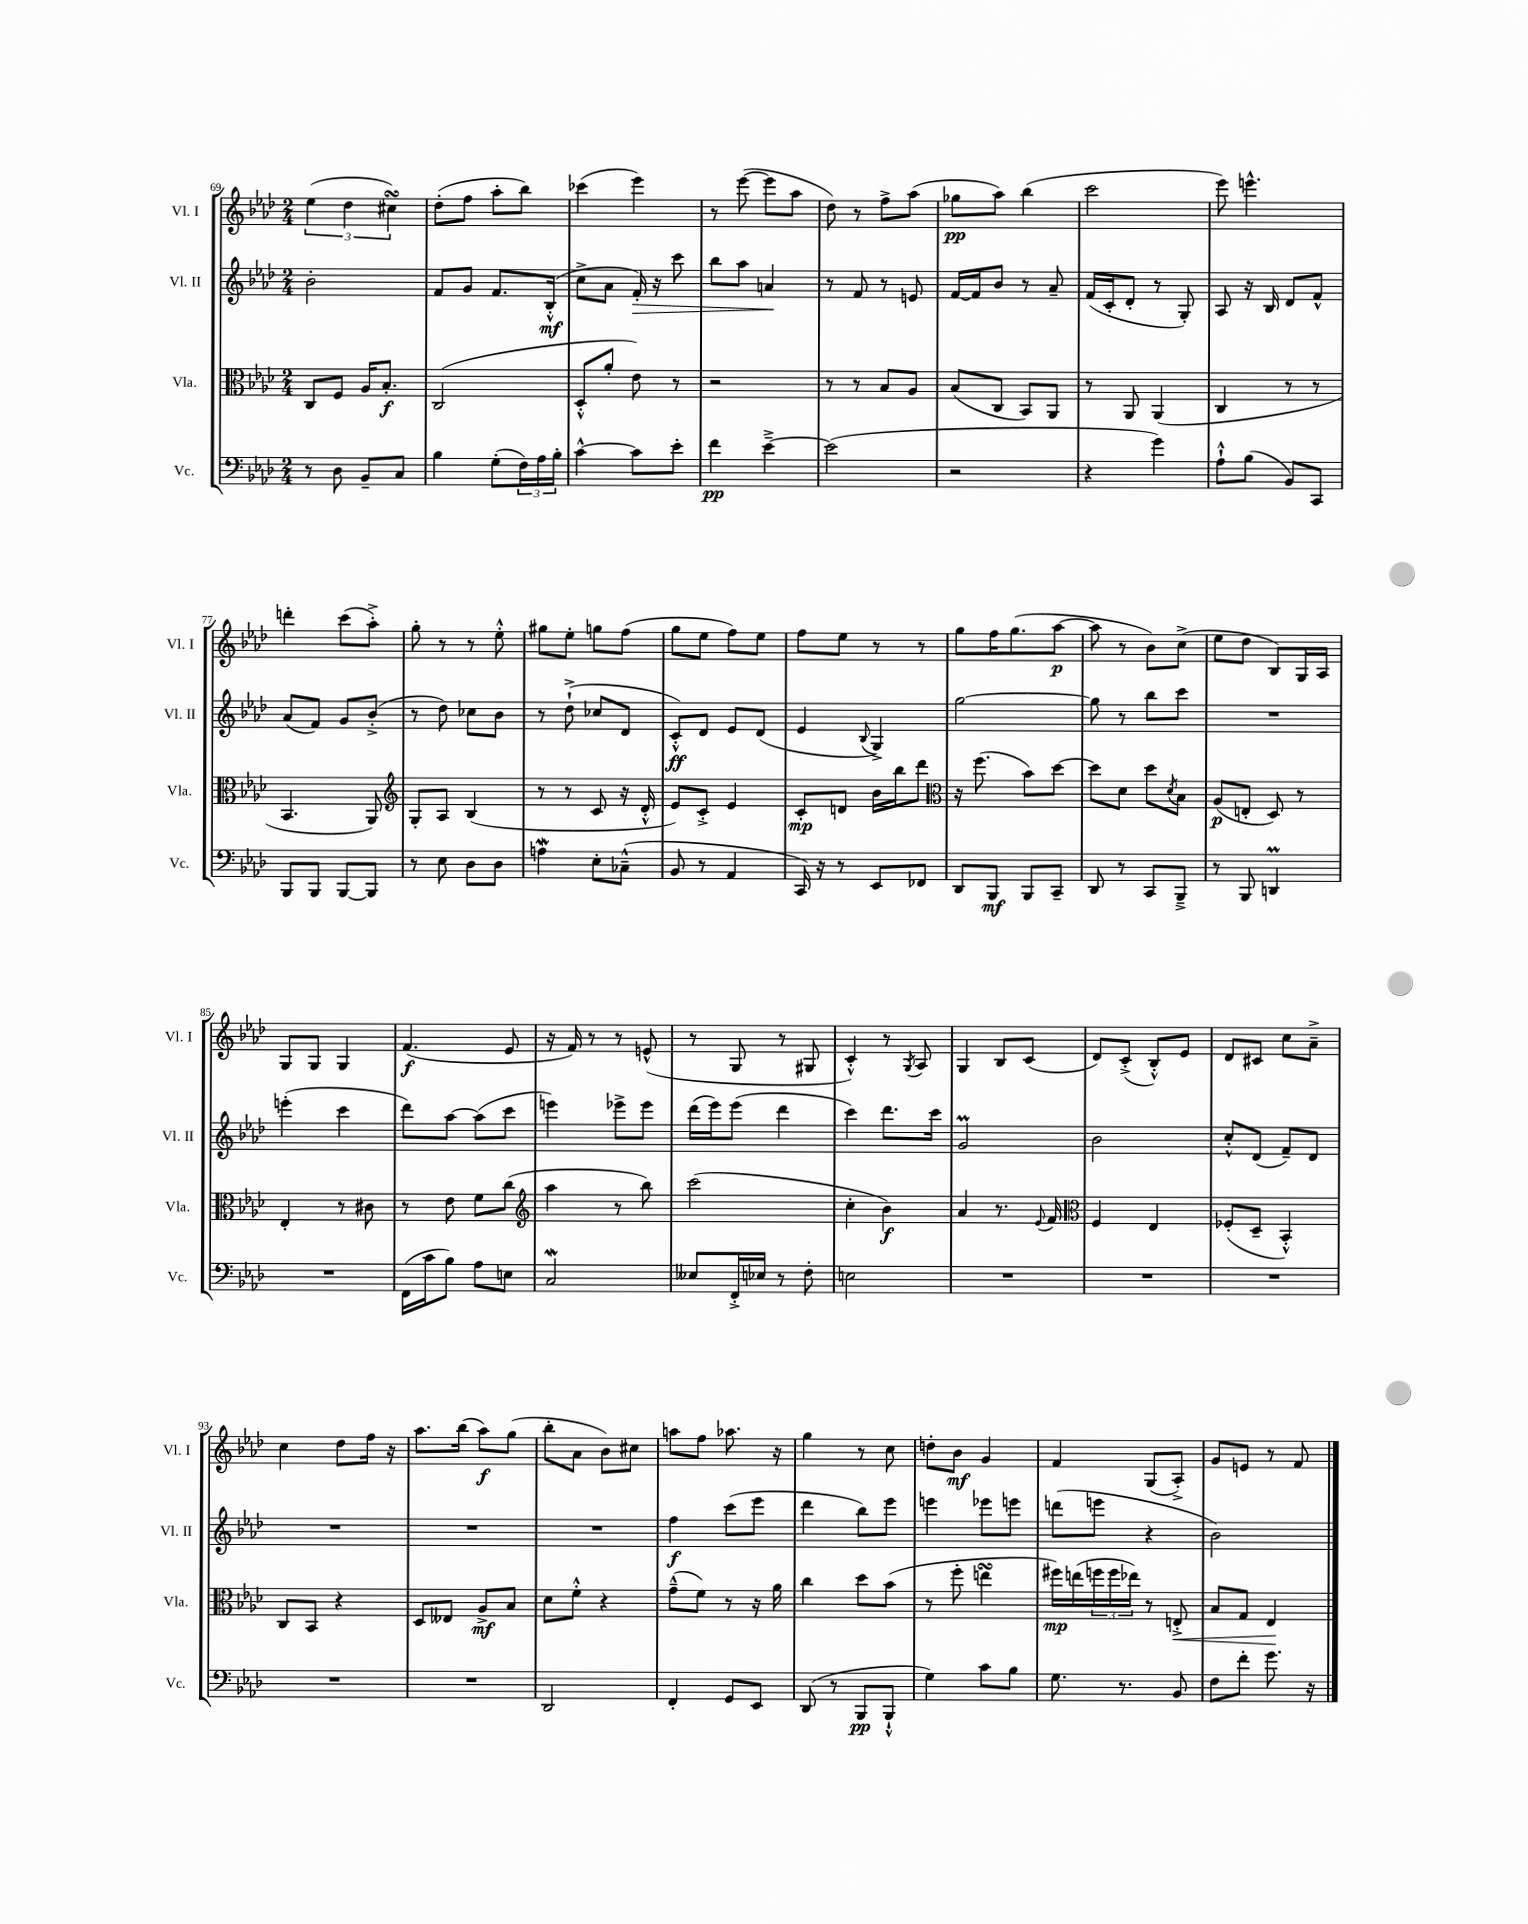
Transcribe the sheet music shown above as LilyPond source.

<<
\new StaffGroup <<
\new Staff = "s0" \with { instrumentName = "Vl. I" shortInstrumentName = "Vl. I" } {
    \clef treble \key aes \major \numericTimeSignature \time 2/4
    \tuplet 3/2 { ees''4( des''4 cis''4\turn) } |
    des''8-.( f''8 aes''8-. bes''8) |
    ces'''4( ees'''4) |
    r8 ees'''8~( ees'''8 aes''8 |
    des''8) r8 f''8-> aes''8( |
    ges''8\pp aes''8) bes''4( |
    c'''2 |
    ees'''8) e'''4.-^ |
    d'''4-. c'''8( aes''8-.->) |
    g''8-. r8 r8 ees''8-.-^ |
    gis''8 ees''8-. g''8 f''8( |
    g''8 ees''8 f''8) ees''8 |
    f''8 ees''8 r8 r8 |
    g''8 f''16 g''8.( aes''8~\p |
    aes''8 r8 bes'8) c''8->( |
    ees''8 des''8 bes8) g16 aes16 |
    g8 g8 g4 |
    f'4.\f( ees'8 |
    r16 f'16) r8 r8 e'8-^( |
    r8 g8 r8 gis8 |
    c'4-.-^) r8 \acciaccatura { g8 } aes8 |
    g4 bes8 c'8( |
    des'8) c'8-.->( bes8-.-^) ees'8 |
    des'8 cis'8 c''8 aes'8---> |
    c''4 des''8 f''16 r16 |
    aes''8. bes''16( aes''8\f) g''8( |
    bes''8-. aes'8 bes'8) cis''8 |
    a''8 f''8 aes''8. r16 |
    g''4 r8 c''8 |
    d''8-. bes'8\mf g'4 |
    f'4 g8( aes8-.->) |
    g'8 e'8 r8 f'8 \bar "|." |
}
\new Staff = "s1" \with { instrumentName = "Vl. II" shortInstrumentName = "Vl. II" } {
    \clef treble \key aes \major \numericTimeSignature \time 2/4
    bes'2-. |
    f'8 g'8 f'8. bes16-.-^\mf( |
    c''8-> aes'8 f'16-.\>) r16 c'''8 |
    bes''8 aes''8 a'4\! |
    r8 f'8 r8 e'8 |
    f'16~ f'16 bes'8 r8 aes'8-- |
    f'16( c'16-. des'8-. r8 g8-.) |
    aes8 r16 bes16 des'8 f'8-^ |
    aes'8( f'8) g'8 bes'8-.->( |
    r8 des''8) ces''8 bes'8 |
    r8 des''8-!->( ces''8 des'8 |
    c'8-.-^\ff) des'8 ees'8 des'8( |
    ees'4 \appoggiatura { bes8 } g4->) |
    g''2~ |
    g''8 r8 bes''8 c'''8 |
    R2 |
    e'''4-.( c'''4 |
    des'''8) aes''8~ aes''8( c'''8 |
    e'''4) ees'''8-> ees'''8 |
    des'''16( ees'''16) ees'''8( des'''4 |
    c'''4) des'''8. c'''16 |
    g'2\prall |
    bes'2 |
    c''8-.-^ des'8( f'8--) des'8 |
    R2 |
    R2 |
    R2 |
    f''4\f c'''8( ees'''8 |
    des'''4 bes''8) ees'''8 |
    e'''4 ees'''8 e'''8 |
    d'''8( e'''8 r4 |
    bes'2) \bar "|." |
}
\new Staff = "s2" \with { instrumentName = "Vla." shortInstrumentName = "Vla." } {
    \clef alto \key aes \major \numericTimeSignature \time 2/4
    c8 f8 aes16 bes8.-.\f |
    c2( |
    des8-.-^ aes'8-. ees'8) r8 |
    r2 |
    r8 r8 bes8 aes8 |
    bes8( c8 bes,8) aes,8 |
    r8 aes,8 aes,4( |
    c4 r8 r8 |
    bes,4. aes,8) |
    \clef treble g8-. aes8 bes4( |
    r8 r8 c'8 r16 des'16-.-^ |
    ees'8) c'8-.-> ees'4 |
    c'8-.\mp d'8 bes'16 bes''16 des'''8 |
    \clef alto r16 f''8.( bes'8) des''8~ |
    des''8 des'8 des''8 \acciaccatura { des'8 } bes8 |
    aes8\p( e8-. des8) r8 |
    ees4-. r8 cis'8 |
    r8 ees'8 f'8 c''8( |
    \clef treble aes''4 r8 bes''8) |
    c'''2( |
    c''4-. bes'4\f) |
    aes'4 r8. \appoggiatura { ees'8 } f'16 |
    \clef alto f4 ees4 |
    fes8-.( des8-- bes,4-.-^) |
    c8 bes,8 r4 |
    des8 eeses8 aes8->\mf bes8 |
    des'8 f'8-.-^ r4 |
    g'8---^( f'8) r8 r16 aes'16 |
    c''4 des''8 bes'8( |
    r8 f''8-. e''4\turn |
    fis''16\mp) e''16( \tuplet 3/2 { f''16 f''16 ees''16) } r8 e8-.->\< |
    bes8 g8 ees4\! \bar "|." |
}
\new Staff = "s3" \with { instrumentName = "Vc." shortInstrumentName = "Vc." } {
    \clef bass \key aes \major \numericTimeSignature \time 2/4
    r8 des8 bes,8-- c8 |
    bes4 g8-.( \tuplet 3/2 { f16) aes16 bes16-. } |
    c'4~-^ c'8 ees'8-. |
    f'4\pp ees'4~---> |
    ees'2( |
    r2 |
    r4 g'4) |
    aes8-!-^ bes8( bes,8) c,8 |
    bes,,8 bes,,8 bes,,8~ bes,,8 |
    r8 ees8 des8 des8 |
    a4\mordent ees8-. ces8---^( |
    bes,8 r8 aes,4 |
    c,16) r16 r8 ees,8 fes,8 |
    des,8 bes,,8\mf bes,,8 c,8-- |
    des,8 r8 c,8 bes,,8---> |
    r8 bes,,8 d,4\prall |
    R2 |
    f,16( c'16 bes8) aes8 e8 |
    c2\mordent |
    eeses8 f,16-.-> ees16 r8 f8-. |
    e2 |
    R2 |
    R2 |
    R2 |
    R2 |
    R2 |
    des,2 |
    f,4-. g,8 ees,8 |
    des,8( r8 bes,,8\pp bes,,8-!-^ |
    g4) c'8 bes8 |
    g8. r8. bes,8 |
    f8 f'8-. g'8. r16 \bar "|." |
}
>>
>>
\layout { \context { \Score currentBarNumber = #69 } }
